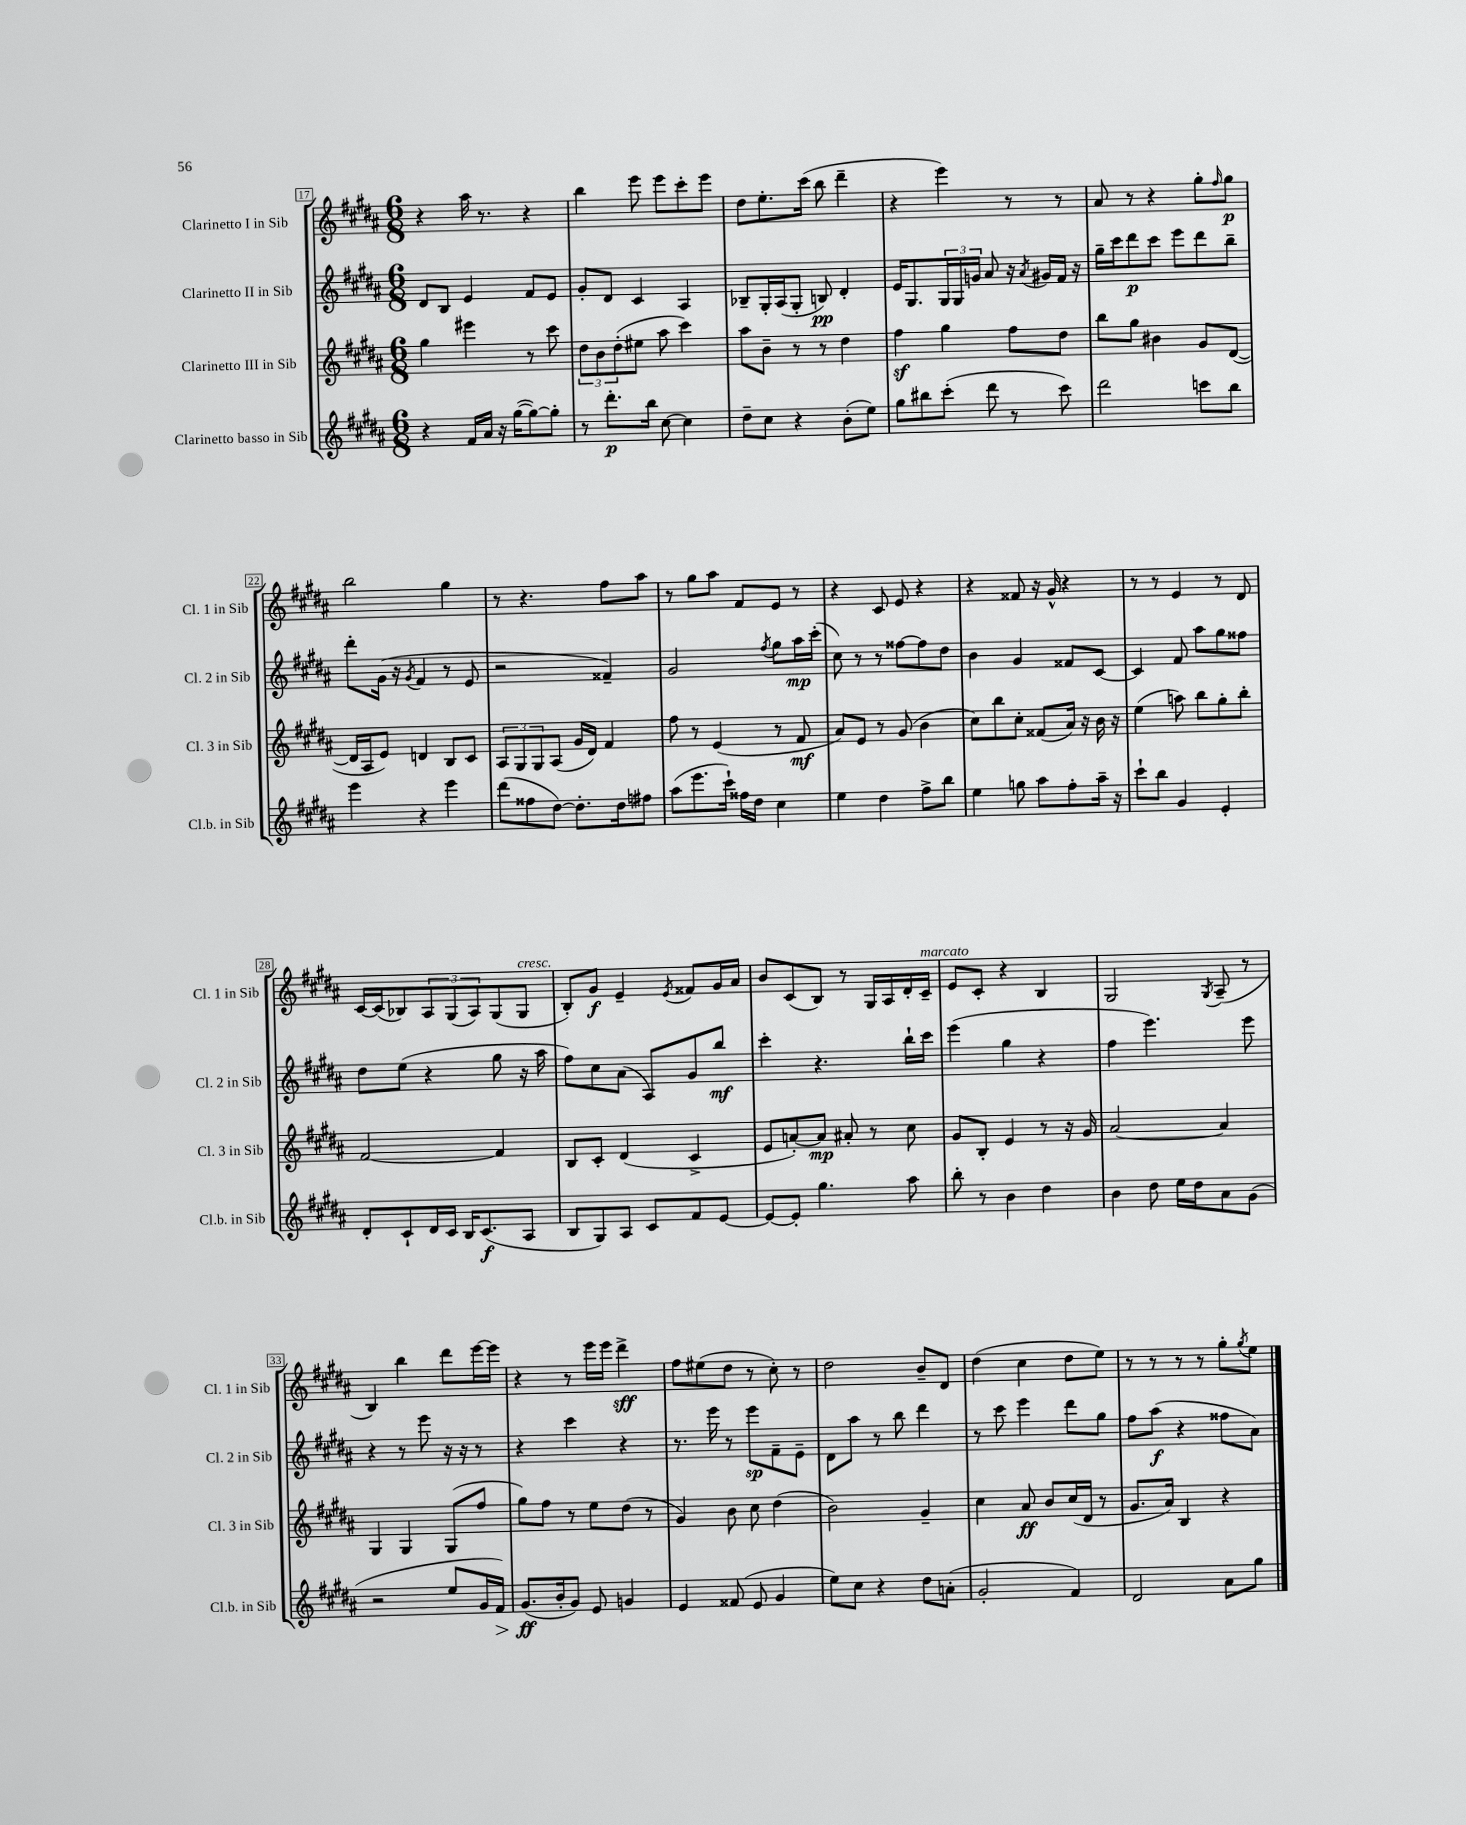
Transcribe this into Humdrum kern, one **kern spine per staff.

**kern	**dynam	**kern	**dynam	**kern	**dynam	**kern	**dynam
*part4	*part4	*part3	*part3	*part2	*part2	*part1	*part1
*staff4	*staff4	*staff3	*staff3	*staff2	*staff2	*staff1	*staff1
*I"Clarinetto basso in Sib	*	*I"Clarinetto III in Sib	*	*I"Clarinetto II in Sib	*	*I"Clarinetto I in Sib	*
*I'Cl.b. in Sib	*	*I'Cl. 3 in Sib	*	*I'Cl. 2 in Sib	*	*I'Cl. 1 in Sib	*
*clefG2	*	*clefG2	*	*clefG2	*	*clefG2	*
*k[f#c#g#d#a#]	*	*k[f#c#g#d#a#]	*	*k[f#c#g#d#a#]	*	*k[f#c#g#d#a#]	*
*M6/8	*	*M6/8	*	*M6/8	*	*M6/8	*
=17	=17	=17	=17	=17	=17	=17	=17
4r	.	4gg#\	.	8d#/L	.	4r	.
.	.	.	.	8B/J	.	.	.
16f#/LL	.	4eee#X\	.	4e/	.	16aa#\	.
16a#/JJ	.	.	.	.	.	8.r	.
16r	.	.	.	.	.	.	.
([16gg#\KL	.	.	.	.	.	.	.
8gg#\_)	.	8r	.	8f#/L	.	4r	.
8gg#'\J]	.	8ccc#\	.	8e/J	.	.	.
=18	=18	=18	=18	=18	=18	=18	=18
8r	.	12dd#\L	.	8g#'/L	.	4bb\	.
.	.	12b\	.	.	.	.	.
8.ddd#'\L	p	.	.	8d#/J	.	.	.
.	.	(12dd#'\	.	.	.	.	.
.	.	8ee#X\J	.	4c#/	.	8eee\	.
16bb\Jk	.	.	.	.	.	.	.
[8cc#\	.	8aa#\	.	.	.	8eee\L	.
4cc#\]	.	4ccc#\)	.	4A#/	.	8ccc#'\	.
.	.	.	.	.	.	8eee\J	.
=19	=19	=19	=19	=19	=19	=19	=19
8dd#~\L	.	8aa#\L	.	8B-X~/L	.	8dd#\L	.
8cc#\J	.	8b~\J	.	16G#'/L	.	8.ee'\	.
.	.	.	.	(16A#/J	.	.	.
4r	.	8r	.	8G#'/J	.	.	.
.	.	.	.	.	.	(16ccc#\Jk	.
.	.	8r	.	8Bn/)	pp	8bb\	.
(8b'\L	.	4dd#\	.	4d#'/	.	4ddd#~\	.
8ee\J)	.	.	.	.	.	.	.
=20	=20	=20	=20	=20	=20	=20	=20
8gg#\L	.	4ff#z\	.	16e/KL	.	4r	.
.	.	.	.	8.G#/	.	.	.
8bb#X\	.	.	.	.	.	.	.
(8ccc#'\J	.	4gg#\	.	24G#/L	.	4eee\)	.
.	.	.	.	24G#/	.	.	.
.	.	.	.	24gn/JJ	.	.	.
8ddd#\	.	.	.	8a#/	.	.	.
8r	.	8ff#\L	.	16r	.	8r	.
.	.	.	.	8qa#/	.	.	.
.	.	.	.	16g#X/LL	.	.	.
8ccc#\)	.	8dd#\J	.	16f#/JJ	.	8r	.
.	.	.	.	16r	.	.	.
=21	=21	=21	=21	=21	=21	=21	=21
2ddd#\	.	8bb\L	.	16gg#~\LL	.	8a#/	.
.	.	.	.	16ccc#\J	.	.	.
.	.	8gg#\J	.	8ddd#\	p	8r	.
.	.	4b#X\	.	8ccc#\J	.	4r	.
.	.	.	.	8eee\L	.	.	.
8cccn\L	.	8g#/L	.	8ddd#\	.	8gg#'\L	.
.	.	.	.	.	.	16qqff#/	.
8bb\J	.	([8d#/J	.	8bb~\J	.	8gg#\J	p
!!LO:LB:g=z
=22	=22	=22	=22	=22	=22	=22	=22
4eee\	.	16d#/LL]	.	8ddd#'\L	.	2bb\	.
.	.	16A#/J	.	.	.	.	.
.	.	8e/J)	.	(16g#\Jk	.	.	.
.	.	.	.	16r	.	.	.
.	.	.	.	8qg#/	.	.	.
4r	.	4dn/	.	4f#/	.	.	.
4eee\	.	8B/L	.	8r	.	4gg#\	.
.	.	8c#/J	.	8e/	.	.	.
=23	=23	=23	=23	=23	=23	=23	=23
(8ddd#\L	.	12A#/L	.	2r	.	8r	.
.	.	12G#/	.	.	.	.	.
8ff##X\	.	.	.	.	.	4.r	.
.	.	12G#/	.	.	.	.	.
[8dd#\J)	.	(8A#/J	.	.	.	.	.
8.dd#'\L]	.	16g#/LL	.	.	.	.	.
.	.	16d#/JJ)	.	.	.	.	.
.	.	4f#/	.	4f##X~/)	.	8ff#\L	.
16dd#\k	.	.	.	.	.	.	.
8ff#X\J	.	.	.	.	.	8aa#\J	.
=24	=24	=24	=24	=24	=24	=24	=24
(8aa#\L	.	8ff#\	.	2g#/	.	8r	.
8.eee\	.	8r	.	.	.	8gg#\L	.
.	.	(4e/	.	.	.	8aa#\J	.
16ccc#`\Jk)	.	.	.	.	.	.	.
16ff##X\LL	.	.	.	.	.	8f#/L	.
16dd#\JJ	.	.	.	.	.	.	.
.	.	.	.	8qff#/	.	.	.
4cc#\	.	8r	.	8gg#\L	.	8e/J	.
.	.	8f#/	mf	16aa#\L	mp	8r	.
.	.	.	.	(16ccc#'\JJ	.	.	.
=25	=25	=25	=25	=25	=25	=25	=25
4ee\	.	8a#/L)	.	8cc#\)	.	4r	.
.	.	8e/J	.	8r	.	.	.
4dd#\	.	8r	.	8r	.	8c#/	.
.	.	(8g#/	.	[8ff##X\L	.	8e/	.
8ff#^\L	.	4b\	.	8ff##\]	.	4r	.
8bb\J	.	.	.	8dd#\J	.	.	.
=26	=26	=26	=26	=26	=26	=26	=26
4ee\	.	8cc#\L)	.	4b\	.	4r	.
.	.	8bb\	.	.	.	.	.
8ggn\	.	8cc#'\J	.	4g#/	.	8f##X/	.
8aa#\L	.	(8f##X/L	.	.	.	16r	.
.	.	.	.	.	.	16g#^^/	.
8ff#'\	.	16a#/Jk)	.	8f##X/L	.	4r	.
.	.	16r	.	.	.	.	.
16aa#~\Jk	.	16b\	.	[8c#/J	.	.	.
16r	.	16r	.	.	.	.	.
=27	=27	=27	=27	=27	=27	=27	=27
8ccc#`\L	.	(4ee\	.	4c#/]	.	8r	.
8bb\J	.	.	.	.	.	8r	.
4g#/	.	8aan\)	.	8f#/	.	4e/	.
.	.	8bb\L	.	8aa#\L	.	.	.
4e'/	.	8gg#'\	.	8gg#\	.	8r	.
.	.	8bb'\J	.	8ff##X\J	.	8d#/	.
!!LO:LB:g=z
=28	=28	=28	=28	=28	=28	=28	=28
8d#'/L	.	[2f#/	.	8dd#\L	.	[16c#/LL	.
.	.	.	.	.	.	(16c#/J]	.
8c#`/	.	.	.	(8ee\J	.	8B-X/)	.
16d#/L	.	.	.	4r	.	12A#/	.
16c#/JJ	.	.	.	.	.	.	.
.	.	.	.	.	.	(12G#/	.
16B/KL	.	.	.	.	.	.	.
.	.	.	.	.	.	12A#/)	.
(8.c#/	f	.	.	.	.	.	.
.	.	4f#/]	.	8gg#\	.	(8G#/	.
!	!	!	!	!	!	!LO:TX:a:i:t=cresc.	!
8A#/J	.	.	.	16r	.	8G#/J	.
.	.	.	.	16aa#\	.	.	.
=29	=29	=29	=29	=29	=29	=29	=29
8B/L	.	8B/L	.	8ff#\L)	.	8B'/L)	.
8G#/)	.	8c#'/J	.	8cc#\	.	8g#/J	f
8A#/J	.	(4d#/	.	(8a#\J	.	4e~/	.
8c#/L	.	.	.	8A#/L)	.	.	.
.	.	.	.	.	.	8qe/	.
8f#/	.	4c#^/	.	8g#/	.	8f##X/L	.
[8e/J	.	.	.	8bb/J	mf	16g#/L	.
.	.	.	.	.	.	16a#/JJ	.
=30	=30	=30	=30	=30	=30	=30	=30
8e/L_	.	8e/L	.	4ccc#'\	.	8b/L	.
8e'/J]	.	[8an'/)	.	.	.	(8c#/	.
4.gg#\	.	8a/J]	mp	4.r	.	8B/J)	.
.	.	8a#X'/	.	.	.	8r	.
.	.	8r	.	.	.	16G#/LL	.
.	.	.	.	.	.	16A#/	.
8aa#\	.	8cc#\	.	16bb`\LL	.	16d#'/	.
!	!	!	!	!	!	!LO:TX:a:i:t=marcato	!
.	.	.	.	16ccc#\JJ	.	16c#~/JJ	.
=31	=31	=31	=31	=31	=31	=31	=31
8bb'\	.	8g#/L	.	(4eee\	.	8e/L	.
8r	.	8B'/J	.	.	.	8c#'/J	.
4b\	.	4e/	.	4gg#\	.	4r	.
4dd#\	.	8r	.	4r	.	4B/	.
.	.	16r	.	.	.	.	.
.	.	16g#/	.	.	.	.	.
=32	=32	=32	=32	=32	=32	=32	=32
4b\	.	[2a#/	.	4ff#\	.	2G#/	.
8dd#\	.	.	.	4.eee\)	.	.	.
16ee\LL	.	.	.	.	.	.	.
16dd#\J	.	.	.	.	.	.	.
.	.	.	.	.	.	8qG#/	.
8a#\	.	4a#/]	.	.	.	(8A#~/	.
(8g#\J	.	.	.	8eee\	.	8r	.
!!LO:LB:g=z
=33	=33	=33	=33	=33	=33	=33	=33
2r	.	4G#/	.	4r	.	4B/)	.
.	.	4G#/	.	8r	.	4bb\	.
.	.	.	.	8eee\	.	.	.
8ee/L	.	(8G#/L	.	16r	.	8ddd#\L	.
.	.	.	.	16r	.	.	.
16g#/L	.	8ff#/J	.	8r	.	[16eee\L	.
!	!LO:HP:b	!	!	!	!	!	!
16f#/JJ)	>	.	.	.	.	16eee\JJ]	.
=34	=34	=34	=34	=34	=34	=34	=34
(8.g#/L	ff	8gg#\L)	.	4r	.	4r	.
.	.	8ff#\J	.	.	.	.	.
16b'/k	]	.	.	.	.	.	.
8g#/J)	.	8r	.	4ccc#\	.	8r	.
8e/	.	8ee\L	.	.	.	16eee\LL	.
.	.	.	.	.	.	16eee\JJ	.
4gn/	.	(8dd#\J	.	4r	.	4ddd#^\	sff
.	.	8r	.	.	.	.	.
=35	=35	=35	=35	=35	=35	=35	=35
4e/	.	4g#/)	.	8.r	.	8ff#\L	.
.	.	.	.	.	.	(8ee#X\	.
.	.	.	.	16eee\	.	.	.
(8f##X/	.	8b\	.	8r	.	8dd#\J	.
8e/	.	8cc#\	.	8eee\L	sp	8r	.
4g#/	.	(4dd#\	.	8f#~\	.	8cc#'\)	.
.	.	.	.	8e~\J	.	8r	.
=36	=36	=36	=36	=36	=36	=36	=36
8ee\L)	.	2b\)	.	8d#\L	.	2dd#\	.
8cc#\J	.	.	.	8aa#\J	.	.	.
4r	.	.	.	8r	.	.	.
.	.	.	.	8bb\	.	.	.
8dd#\L	.	4g#~/	.	4ddd#\	.	8b~/L	.
(8an'\J	.	.	.	.	.	8d#/J	.
=37	=37	=37	=37	=37	=37	=37	=37
2g#'/	.	4cc#\	.	8r	.	(4dd#\	.
.	.	.	.	8ccc#\	.	.	.
.	.	8a#/	ff	4eee\	.	4cc#\	.
.	.	8b/L	.	.	.	.	.
4f#/)	.	(16cc#/L	.	8ddd#\L	.	8dd#\L	.
.	.	16d#/JJ	.	.	.	.	.
.	.	8r	.	8gg#\J	.	8ee\J)	.
=38	=38	=38	=38	=38	=38	=38	=38
2d#/	.	8.g#/L	.	8ff#\L	.	8r	.
.	.	.	.	(8aa#\J	f	8r	.
.	.	16a#/Jk)	.	.	.	.	.
.	.	4B/	.	4r	.	8r	.
.	.	.	.	.	.	8r	.
8a#\L	.	4r	.	8ff##X\L	.	8gg#'\L	.
.	.	.	.	.	.	8qgg#/	.
8gg#\J	.	.	.	8a#\J)	.	8ee\J	.
==	==	==	==	==	==	==	==
*-	*-	*-	*-	*-	*-	*-	*-
